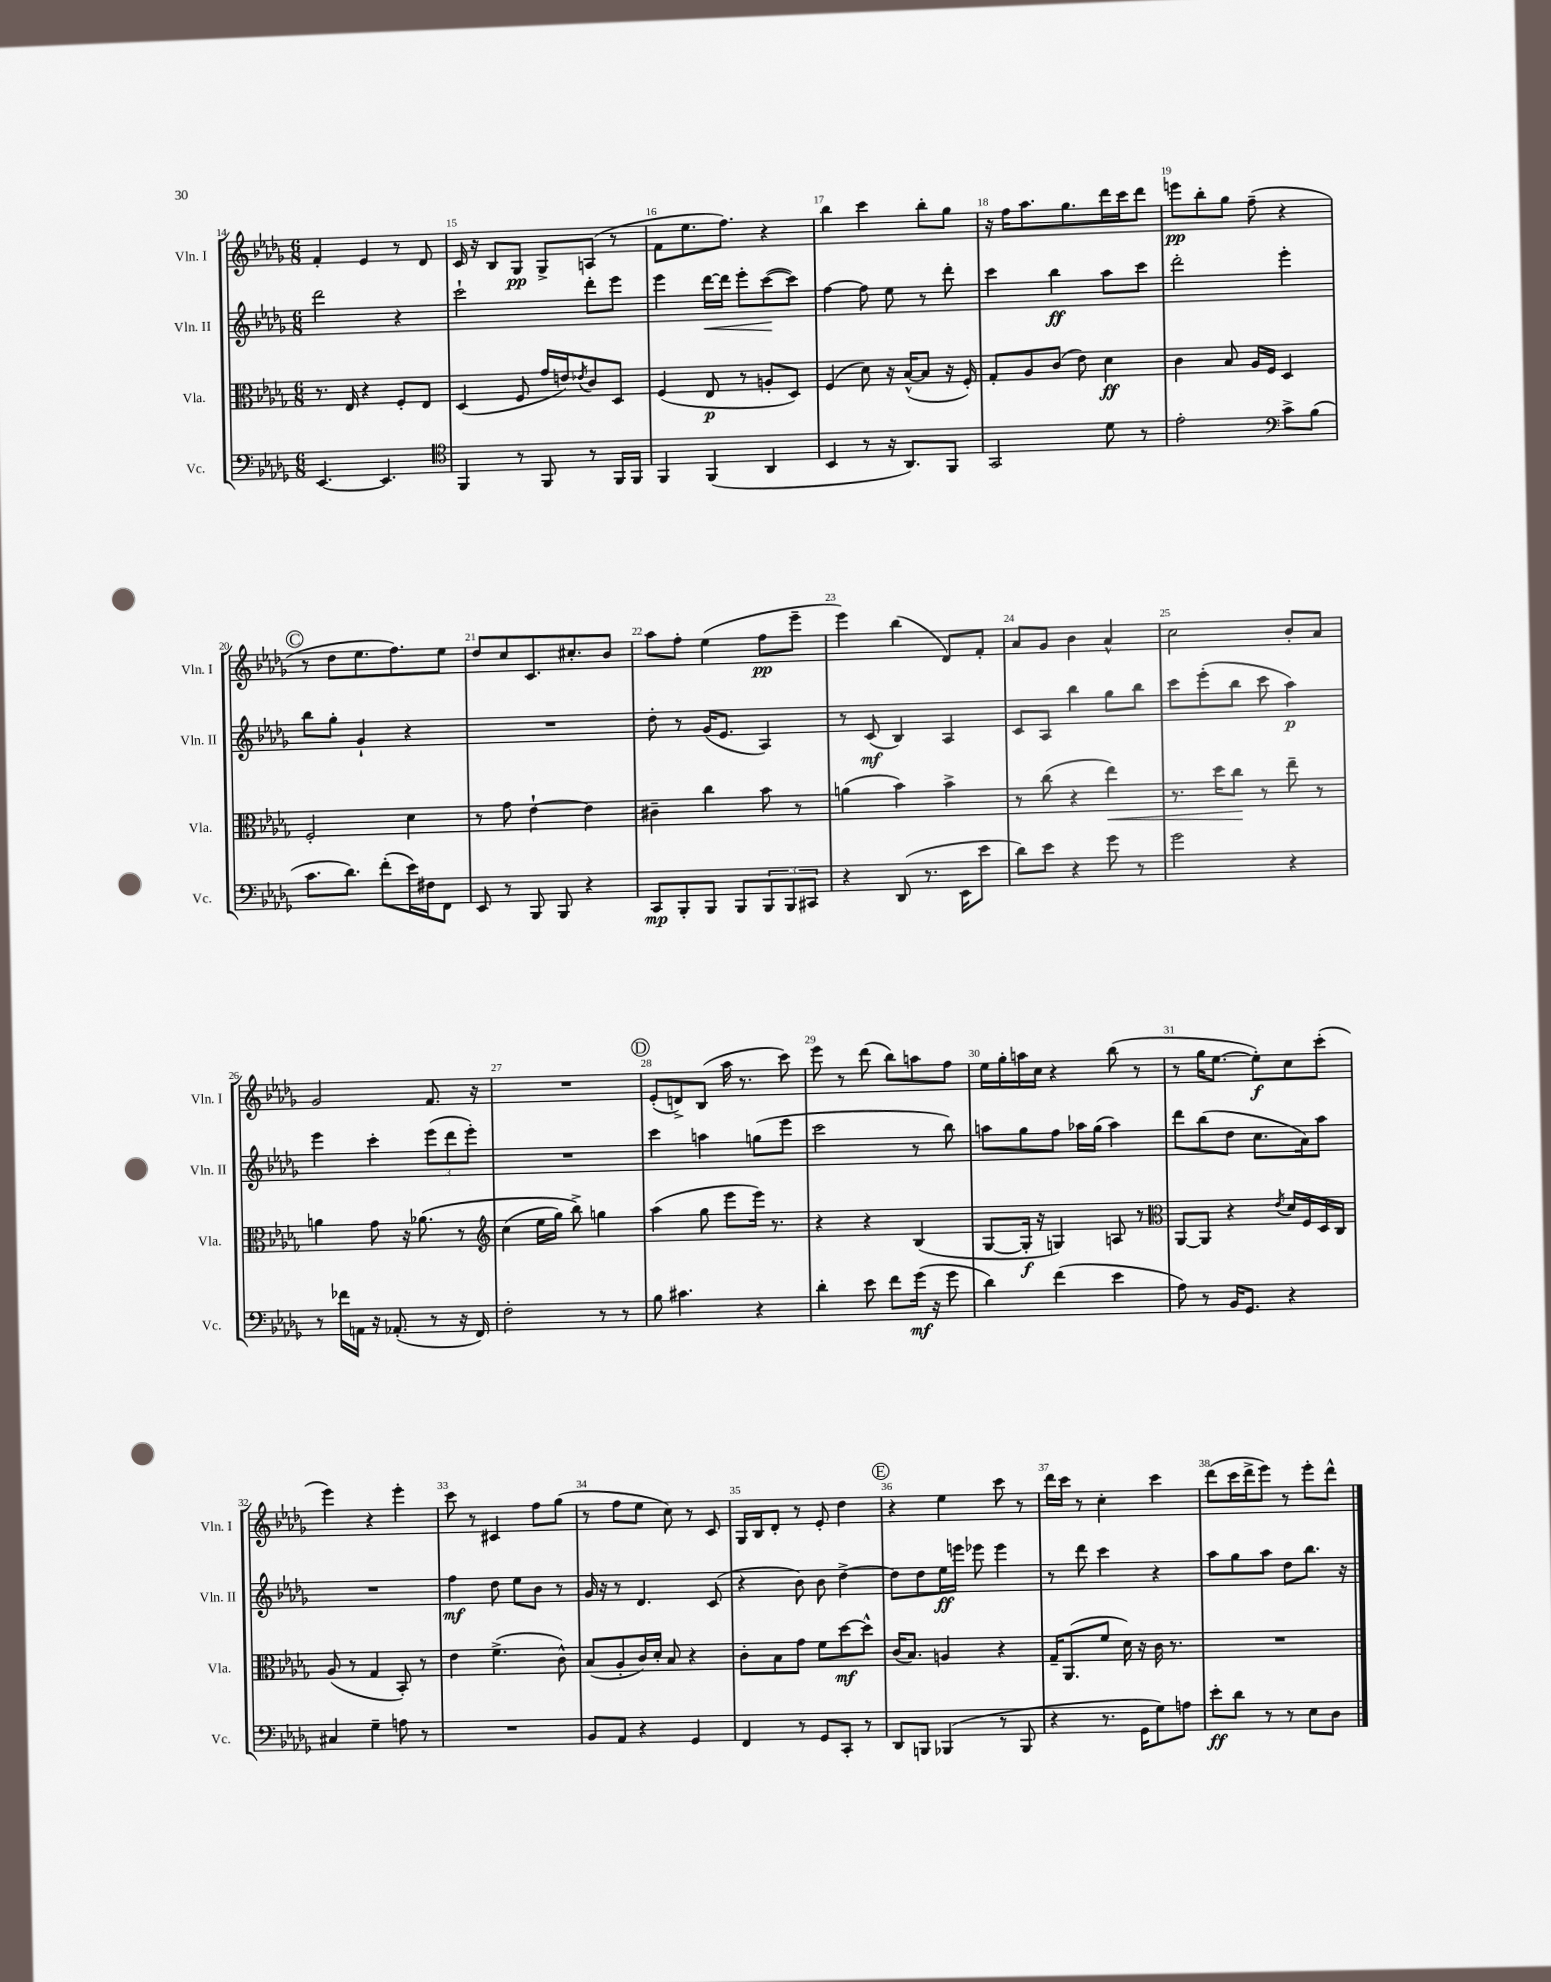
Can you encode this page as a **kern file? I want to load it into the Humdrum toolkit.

**kern	**kern	**kern	**kern
*staff4	*staff3	*staff2	*staff1
*clefF4	*clefC3	*clefG2	*clefG2
*k[b-e-a-d-g-]	*k[b-e-a-d-g-]	*k[b-e-a-d-g-]	*k[b-e-a-d-g-]
*M6/8	*M6/8	*M6/8	*M6/8
[4.EE-	8.r	2ddd-	4f'
.	16E-	.	.
.	4r	.	4e-
4.EE-]	.	.	.
.	8F'	4r	8r
.	8E-	.	8d-
=	=	=	=
*clefC4	*	*	*
4FF	(4D-	2ccc`	16c
.	.	.	16r
.	.	.	8B-
8r	8F	.	8G-
8FF	16g-	.	8G-^
.	16e)	.	.
.	8qe-	.	.
8r	8c	8ddd-'	(8A
16FF	8D-	8eee-	8r
16FF	.	.	.
=	=	=	=
4FF	(4F	4eee-	8f
.	.	.	8.ee-
(4FF	8E-	[16ddd-	.
.	.	16ddd-]	8.ff)
.	8r	8eee-'	.
4AA-	8A'	([8ccc	4r
.	8D-)	8ccc])	.
=	=	=	=
4BB-	(4F	[4ff	4bb-
8r	8d-)	8ff]	4ccc
16r	16r	8ee-	.
8.AA-)	([16B-^^	.	.
.	8B-]	8r	8bb-'
8FF	16r	8ddd-'	8gg-
.	16F')	.	.
=	=	=	=
2GG-	8G-'	4ccc	16r
.	.	.	16ff
.	8A-	.	8.aa-
.	(8c	4bb-	.
.	.	.	8.gg-
.	8e-)	.	.
8d-	4d-	8aa-	16ddd-
.	.	.	16ccc
8r	.	8ccc	8ddd-
=	=	=	=
2e-'	4c	2ddd-'	8eee
.	.	.	8bb-'
.	8B-	.	8gg-
.	16A-	.	(8ff~
.	16F	.	.
*clefF4	*	*	*
8c^	4D-	4eee-'	4r
(8B-	.	.	.
=	=	=	=
8.c	2F'	8bb-	8r
.	.	8gg-'	8dd-
8.d-)	.	.	.
.	.	4g-`	8.ee-
(8f'	.	.	.
.	.	.	8.ff)
16e-)	4d-	4r	.
16F#	.	.	.
8FF	.	.	8ee-
=	=	=	=
8EE-	8r	2.r	8dd-
8r	8g-	.	8cc
8BBB-	[4e-`	.	8.c
8BBB-	.	.	.
.	.	.	8.cc#'
4r	4e-]	.	.
.	.	.	8b-
=	=	=	=
8CC	4c#~	8dd-'	8aa-
8BBB-'	.	8r	8ff'
8BBB-	4cc	(16g-	(4ee-
.	.	8.e-	.
8BBB-	.	.	.
12BBB-	8b-	4A-)	8ff
12BBB-	.	.	.
.	8r	.	8eee-~
12CC#	.	.	.
=	=	=	=
4r	(4a	8r	4eee-)
.	.	(8c	.
(8DD-	4b-)	4B-)	(4bb-
8.r	.	.	.
.	4b-^	4A-	8d-)
16EE-	.	.	.
8e-	.	.	8f'
=	=	=	=
8d-)	8r	8c	8a-
8e-	(8cc	8A-	8g-
4r	4r	4bb-	4b-
8g-	4ee-)	8gg-	4a-^^
8r	.	8bb-	.
=	=	=	=
2g-	8.r	8ccc	2cc
.	.	(8eee-'	.
.	16dd-	.	.
.	8cc	8bb-	.
.	8r	8ccc	.
4r	8ee-~	4aa-)	8b-'
.	8r	.	8a-
=	=	=	=
8r	4a	4eee-	2g-
16f-	.	.	.
16AA	.	.	.
16r	8g-	4ccc'	.
(8.AA-'	.	.	.
.	16r	.	.
.	&(8.a-	.	.
8r	.	(12eee-	8.f
.	.	12ddd-	.
16r	8r	.	.
.	.	12eee-')	.
16FF)	.	.	16r
=	=	=	=
*	*clefG2	*	*
2F'	(4cc	2.r	2.r
.	16ee-	.	.
.	16gg-)	.	.
.	8bb-^&)	.	.
8r	4gg	.	.
8r	.	.	.
=	=	=	=
8B-	(4aa-	4ccc	(8e-'
4.c#	.	.	8d^)
.	8gg-	4aa	(8B-
.	8eee-	.	16aa-
.	.	.	8.r
4r	16eee-)	(8gg	.
.	8.r	.	.
.	.	8eee-	8ccc)
=	=	=	=
4d-'	4r	2ccc	8eee-
.	.	.	8r
8e-	4r	.	(8ddd-
8f	.	.	8bb-)
(16g-	(4B-	8r	8aa
16r	.	.	.
8g-	.	8bb-)	8ff
=	=	=	=
4d-)	[8G-	8aa	16ee-
.	.	.	16gg-'
.	16G-']	8gg-	16aa
.	16r	.	16cc
(4f	4G)	8ff	4r
.	.	16aa-	.
.	.	(16gg-	.
4e-	8A	4aa-)	(8bb-
.	8r	.	8r
=	=	=	=
*	*clefC3	*	*
8A-)	[8AA-	8ddd-	8r
8r	8AA-]	(8bb-	16gg-
.	.	.	[8.ee-
16BB-	4r	8dd-	.
8.GG-	.	.	.
.	.	8.cc	8ee-'])
.	8qe-	.	.
4r	16d-	.	8cc
.	16F	16a-)	.
.	16D-	8aa-	(8ccc'
.	16C	.	.
=	=	=	=
4C#	(8A-	2.r	4eee-)
.	8r	.	.
4G-~	4G-	.	4r
8A	8BB-')	.	4eee-'
8r	8r	.	.
=	=	=	=
2.r	4e-	4ff	8ccc
.	.	.	8r
.	(4.f^	8dd-	4c#
.	.	8ee-	.
.	.	8b-	8ff
.	8c^^)	8r	(8gg-
=	=	=	=
8BB-	(8B-	16g-	8r
.	.	16r	.
8AA-	8A-'	8r	8ff
4r	16c)	4.d-	8ee-
.	16d-'	.	.
.	8B-	.	8cc)
4GG-	4r	.	8r
.	.	(8c	8c
=	=	=	=
4FF	8c'	4r	16G-
.	.	.	16B-
.	8B-	.	8d-'
8r	8g-	8b-)	8r
8GG-	8f	8b-	8e-'
8CC'	[8dd-	[4dd-^	4dd-
8r	8dd-^^]	.	.
=	=	=	=
8DD-	(16c	8dd-]	4r
.	8.B-)	.	.
8BBB	.	8dd-	.
(4BBB-	4A	16ee-	4ee-
.	.	16eee	.
.	.	8eee-	.
8r	4r	4eee-	8ccc
8BBB-	.	.	8r
=	=	=	=
4r	16G-~	8r	16ddd-
.	(8.AA-	.	16ccc
.	.	8ddd-	8r
8.r	8f	4ccc	4cc'
.	16d-)	.	.
16GG-	16r	.	.
8G-)	16c	4r	4ccc
.	8.r	.	.
8A	.	.	.
=	=	=	=
8e-'	2.r	8aa-	(8ddd-
8d-	.	8gg-	16ccc
.	.	.	16ddd-^
8r	.	8aa-	8eee-)
8r	.	8dd-	8r
8E-	.	8.bb-	8eee-'
8D-	.	.	8ddd-^^
.	.	16r	.
==	==	==	==
*-	*-	*-	*-
